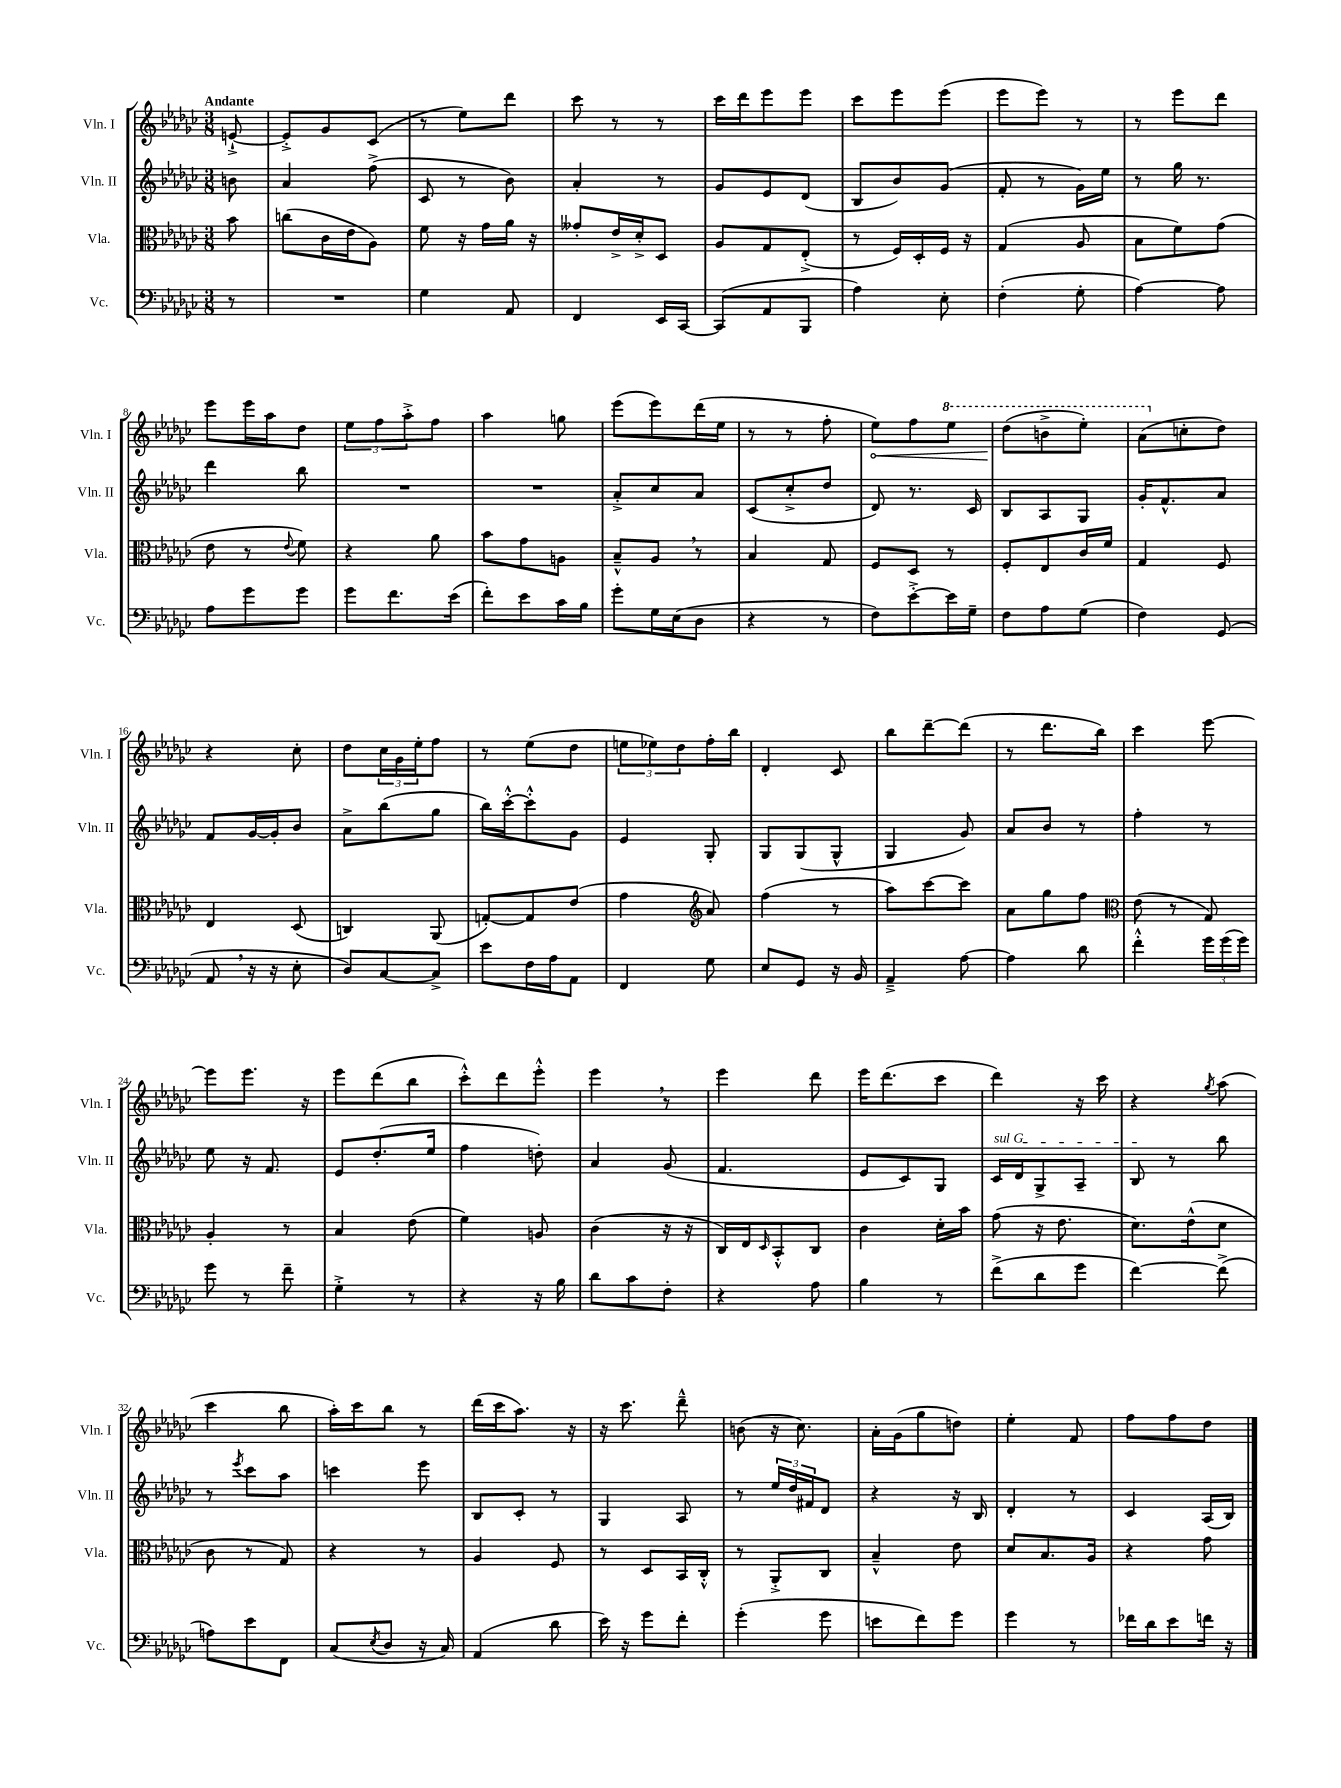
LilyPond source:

<<
\new StaffGroup <<
\new Staff = "s0" \with { instrumentName = "Vln. I" shortInstrumentName = "Vln. I" } {
    \clef treble \key ges \major \numericTimeSignature \time 3/8 \partial 8 \tempo "Andante"
    e'8~-!-> |
    e'8-.-> ges'8 ces'8( |
    r8 ees''8) des'''8 |
    ces'''8 r8 r8 |
    ces'''16 des'''16 ees'''8 ees'''8 |
    ces'''8 ees'''8 ees'''8( |
    ees'''8 ees'''8) r8 |
    r8 ees'''8 des'''8 |
    ees'''8 ees'''16 aes''16 des''8 |
    \tuplet 3/2 { ees''8 f''8 aes''8-.-> } f''8 |
    aes''4 g''8 |
    ees'''8( ees'''8) des'''16( ees''16 |
    r8 r8 f''8-. |
    \once \override Hairpin.circled-tip = ##t ees''8\<) f''8 \ottava #1 ees'''8 |
    des'''8\!( b''8-> ees'''8-.) |
    aes''8( \ottava #0 c''8-. des''8) |
    r4 ces''8-. |
    des''8 \tuplet 3/2 { ces''16 ges'16 ees''16-. } f''8 |
    r8 ees''8( des''8 |
    \tuplet 3/2 { e''8 ees''8) des''8 } f''16-. bes''16 |
    des'4-. ces'8 |
    bes''8 des'''8~-- des'''8( |
    r8 des'''8. bes''16) |
    ces'''4 ees'''8~ |
    ees'''8 ees'''8. r16 |
    ees'''8 des'''8( bes''8 |
    ces'''8-.-^) des'''8 ees'''8-.-^ |
    ees'''4 \breathe r8 |
    ees'''4 des'''8 |
    ees'''16 des'''8.( ces'''8 |
    des'''4) r16 ces'''16 |
    r4 \acciaccatura { ges''8 } aes''8( |
    ces'''4 bes''8 |
    aes''16-.) ces'''16 bes''8 r8 |
    des'''16( ces'''16 aes''8.) r16 |
    r16 ces'''8. des'''8---^ |
    b'8( r16 ces''8.) |
    aes'16-. ges'16( ges''8 d''8) |
    ees''4-. f'8 |
    f''8 f''8 des''8 \bar "|." |
}
\new Staff = "s1" \with { instrumentName = "Vln. II" shortInstrumentName = "Vln. II" } {
    \clef treble \key ges \major \numericTimeSignature \time 3/8 \partial 8
    b'8 |
    aes'4 f''8->( |
    ces'8 r8 bes'8) |
    aes'4-. r8 |
    ges'8 ees'8 des'8( |
    bes8 bes'8) ges'8( |
    f'8-. r8 ges'16) ees''16 |
    r8 ges''16 r8. |
    des'''4 bes''8 |
    R4. |
    R4. |
    aes'8-.-> ces''8 aes'8 |
    ces'8( ces''8-.-> des''8 |
    des'8) r8. ces'16 |
    bes8 aes8 ges8 |
    ges'16-. f'8.-^ aes'8 |
    f'8 ges'16~ ges'16-. bes'8 |
    aes'8-> bes''8( ges''8 |
    bes''16) ces'''16~-.-^ ces'''8-.-^ ges'8 |
    ees'4 ges8-. |
    ges8 ges8( ges8-^ |
    ges4 ges'8) |
    aes'8 bes'8 r8 |
    f''4-. r8 |
    ees''8 r16 f'8. |
    ees'8 des''8.-.( ees''16 |
    f''4 d''8-.) |
    aes'4 ges'8( |
    f'4. |
    ees'8 ces'8) ges8 |
    \once \override TextSpanner.bound-details.left.text = \markup { \italic "sul G" } ces'16\startTextSpan des'16 ges8-> aes8-- |
    bes8\stopTextSpan r8 bes''8 |
    r8 \acciaccatura { ees'''8 } ces'''8 aes''8 |
    c'''4 ees'''8 |
    bes8 ces'8-. r8 |
    ges4 aes8 |
    r8 \tuplet 3/2 { ees''16 des''16 fis'16 } des'8 |
    r4 r16 bes16 |
    des'4-. r8 |
    ces'4 aes16( bes16) \bar "|." |
}
\new Staff = "s2" \with { instrumentName = "Vla." shortInstrumentName = "Vla." } {
    \clef alto \key ges \major \numericTimeSignature \time 3/8 \partial 8
    bes'8 |
    c''8( ces'16 ees'16 aes8) |
    f'8 r16 ges'16 aes'16 r16 |
    geses'8-. ees'16-> des'16-.-> des8 |
    aes8 ges8 ees8-.->( |
    r8 f16) des16-. f16 r16 |
    ges4( aes8 |
    bes8 f'8) ges'8( |
    ees'8 r8 \appoggiatura { ees'8 } f'8) |
    r4 aes'8 |
    bes'8 ges'8 a8 |
    bes8---^ aes8 \breathe r8 |
    bes4 ges8 |
    f8 des8 r8 |
    f8-. ees8 ces'16 f'16 |
    ges4 f8 |
    ees4 des8( |
    c4) aes,8( |
    g8~-.) g8 ees'8( |
    ges'4 \clef treble aes'8) |
    f''4( r8 |
    aes''8) ces'''8~ ces'''8 |
    aes'8 ges''8 f''8 |
    \clef alto ees'8( r8 ges8) |
    aes4-. r8 |
    bes4 ees'8( |
    f'4) a8 |
    ces'4( r16 r16 |
    ces16) ees16 \grace { des16 } bes,8-.-^ ces8 |
    ces'4 des'16-. bes'16 |
    ges'8( r16 ees'8. |
    des'8.) ees'16-^( des'8 |
    ces'8 r8 ges8) |
    r4 r8 |
    aes4 f8 |
    r8 des8 bes,16 ces16-.-^ |
    r8 aes,8-.-> ces8 |
    bes4---^ ees'8 |
    des'8 bes8. aes16 |
    r4 ges'8 \bar "|." |
}
\new Staff = "s3" \with { instrumentName = "Vc." shortInstrumentName = "Vc." } {
    \clef bass \key ges \major \numericTimeSignature \time 3/8 \partial 8
    r8 |
    R4. |
    ges4 aes,8 |
    f,4 ees,16 ces,16~ |
    ces,8( aes,8 bes,,8 |
    aes4) ees8-. |
    f4-.( ges8-. |
    aes4~) aes8 |
    aes8 ges'8 ges'8 |
    ges'8 f'8. ees'16( |
    f'8-.) ees'8 ces'16 bes16 |
    ges'8-. ges16 ees16( des8 |
    r4 r8 |
    f8) ees'8~-.-> ees'16 ges16-- |
    f8 aes8 ges8( |
    f4) ges,8( |
    aes,8 \breathe r16 r16 ees8-. |
    des8) ces8~ ces8-> |
    ees'8 f16 aes16 aes,8 |
    f,4 ges8 |
    ees8 ges,8 r16 bes,16 |
    aes,4---> aes8~ |
    aes4 des'8 |
    f'4-.-^ \tuplet 3/2 { ges'16 ges'16( ges'16) } |
    ges'8 r8 f'8-- |
    ges4-.-> r8 |
    r4 r16 bes16 |
    des'8 ces'8 f8-. |
    r4 aes8 |
    bes4 r8 |
    f'8->( des'8 ges'8 |
    f'4~) f'8->( |
    a8) ees'8 f,8 |
    ces8( \acciaccatura { ees8 } des8 r16 ces16) |
    aes,4( des'8 |
    ees'16) r16 ges'8 f'8-. |
    ges'4-.( ges'8 |
    e'8 f'8) ges'8 |
    ges'4 r8 |
    fes'16 des'16 ees'8 f'16 r16 \bar "|." |
}
>>
>>
